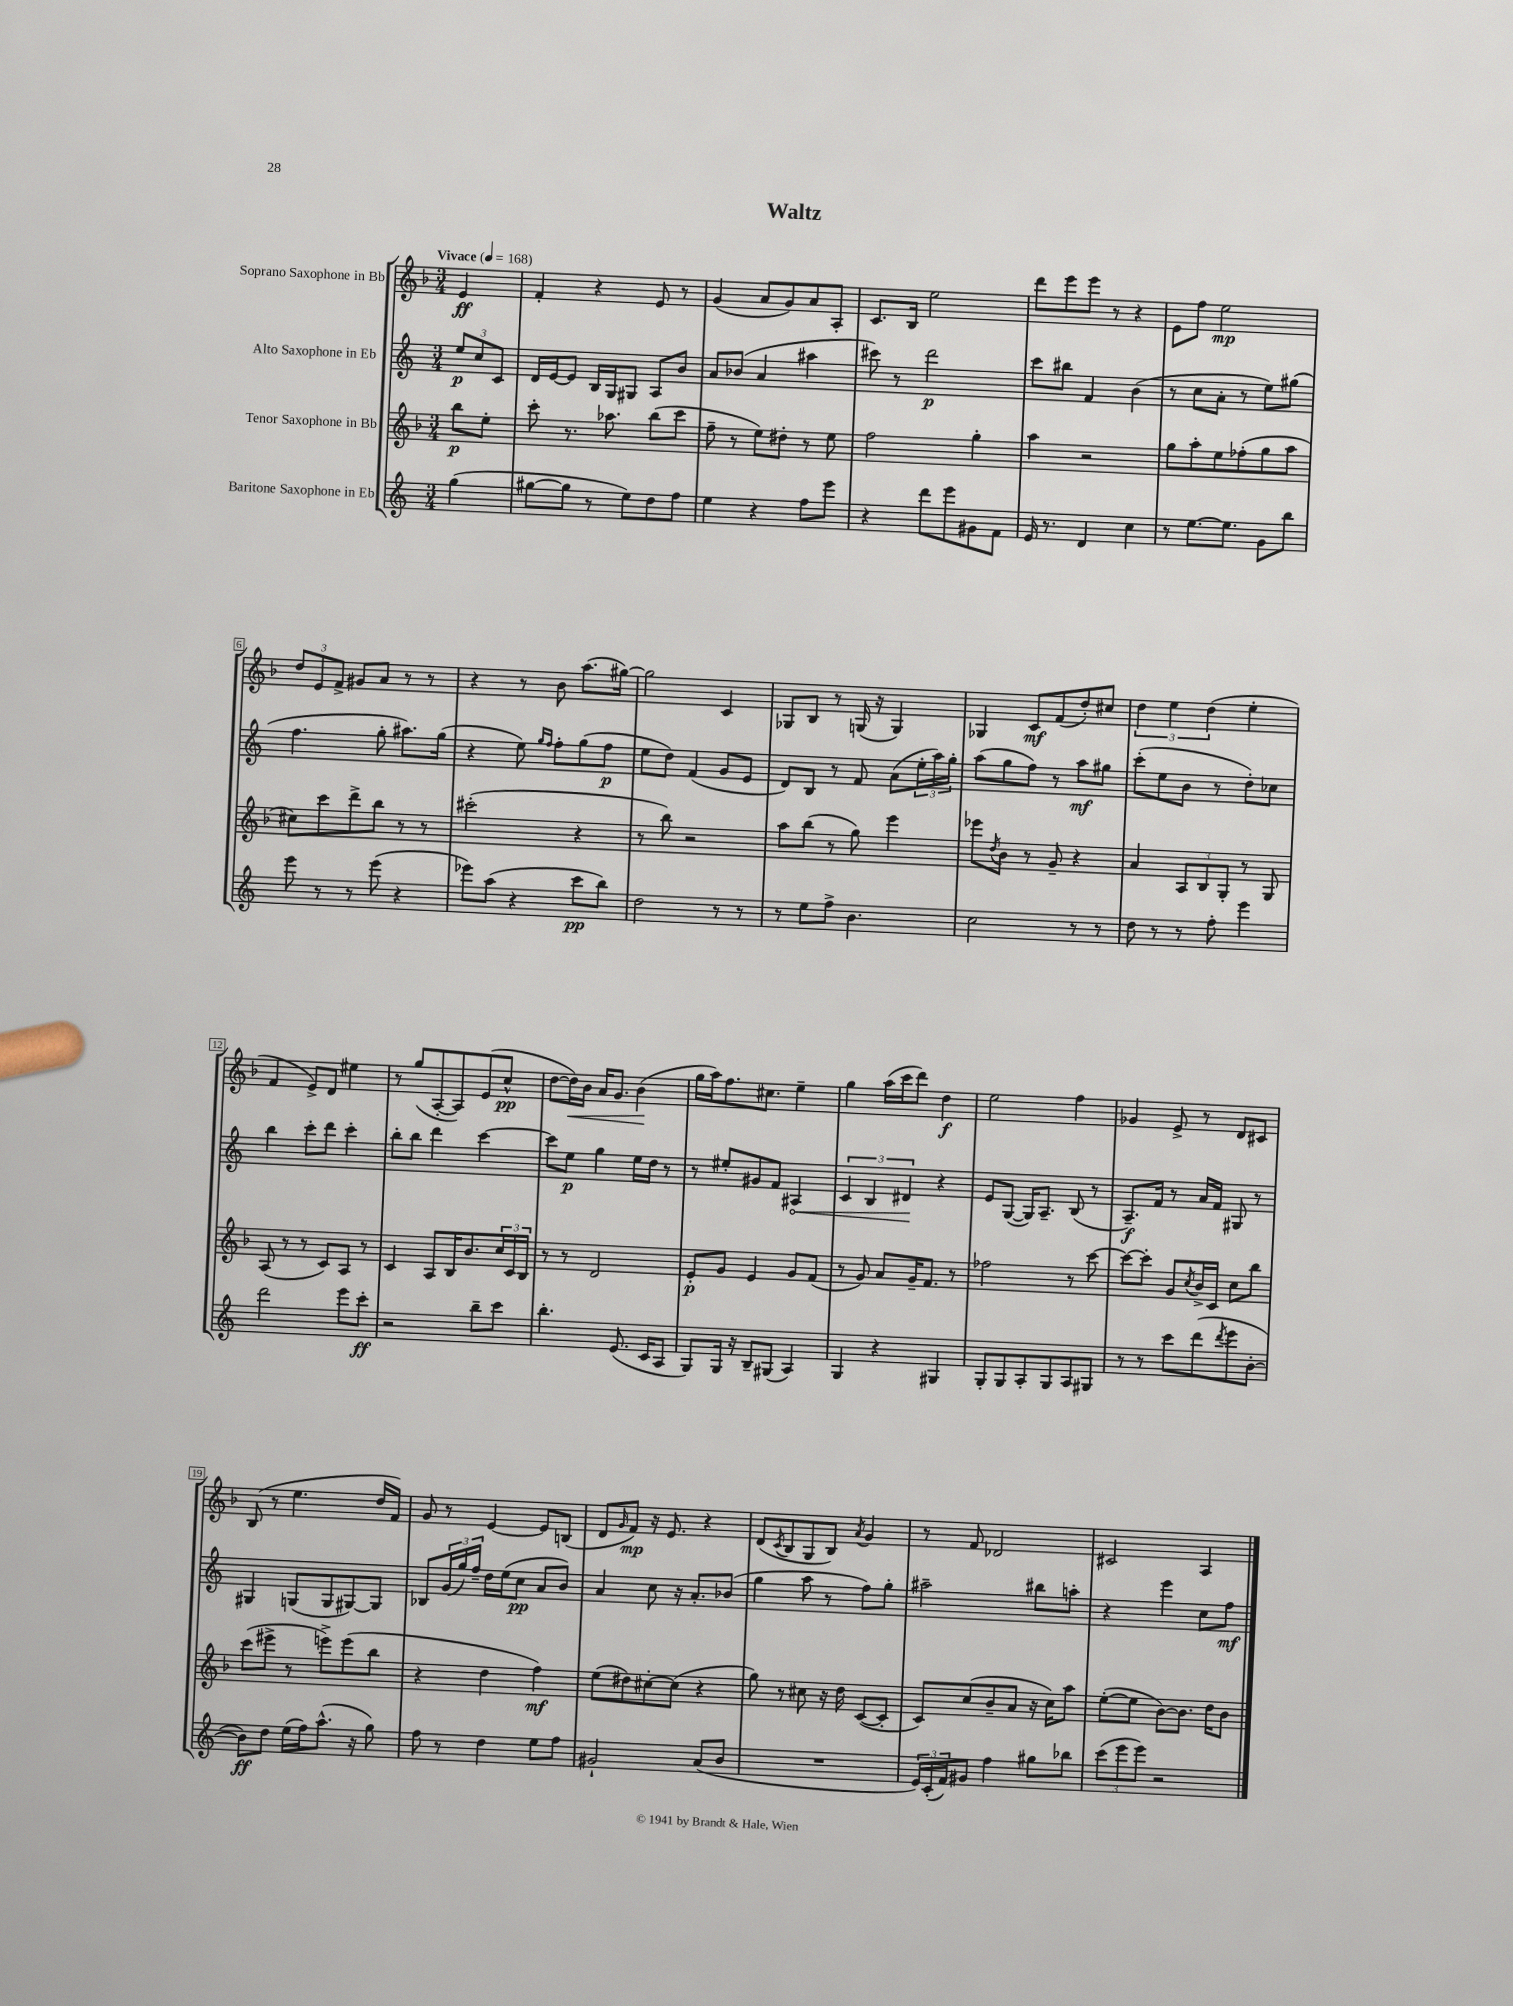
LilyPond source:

\header { title = "Waltz" }
<<
\new StaffGroup <<
\new Staff = "s0" \with { instrumentName = "Soprano Saxophone in Bb" } {
    \clef treble \key f \major \numericTimeSignature \time 3/4 \partial 4 \tempo "Vivace" 4 = 168
    e'4\ff |
    f'4-. r4 e'8 r8 |
    g'4( a'8 g'8) a'8 a8-. |
    c'8. bes16 e''2 |
    d'''8 e'''8 e'''8 r8 r4 |
    e'8 f''8 e''2\mp |
    \tuplet 3/2 { d''8 e'8 f'8-> } gis'8 a'8 r8 r8 |
    r4 r8 bes'8 a''8.( gis''16~) |
    gis''2 c'4 |
    ges8 bes8 r8 g16( r16 g4) |
    ges4 c'8\mf f'8( d''8-.) cis''8 |
    \tuplet 3/2 { d''4 e''4 d''4( } e''4-. |
    f'4 e'8->) d'8 eis''4 |
    r8 g''8( a8~-. a8) e'8( c''8-^\pp |
    d''8~ d''16\<) bes'16 a'16 g'8. bes'4\!( |
    g''16 a''16) f''8. cis''8. e''4-- |
    g''4 a''16( c'''16 d'''8) d''4\f |
    e''2 f''4 |
    ges'4 e'8-> r8 d'8 cis'8 |
    bes8( r8 e''4. d''16 f'16) |
    g'8 r8 e'4~ e'8 b8( |
    d'8 \grace { g'16 } f'8\mp) r16 e'8. r4 |
    d'8( \acciaccatura { c'8 } bes8 g8 bes8) \acciaccatura { a'8 } g'4 |
    r8 f'8 des'2 |
    cis'2 a4 \bar "|." |
}
\new Staff = "s1" \with { instrumentName = "Alto Saxophone in Eb" } {
    \clef treble \key c \major \numericTimeSignature \time 3/4 \partial 4
    \tuplet 3/2 { e''8\p c''8 c'8 } |
    d'16 e'16~ e'8 b16 g16 gis8 a8 b'8 |
    a'8 bes'8( a'4 ais''4 |
    cis'''8) r8 d'''2\p |
    c'''8 bis''8 f'4 b'4( |
    r8 c''8 a'8-. r8 e''8) gis''8( |
    f''4. g''8-. ais''8.) g''16( |
    r4 e''8) \grace { g''16 f''16 } f''8-. g''8( f''8\p |
    e''8 d''8) f'4( g'8 e'8 |
    d'8) b8 r8 f'8 a'8( \tuplet 3/2 { e''16-. a''16) g''16-. } |
    a''8( g''8 f''8) r8 a''8\mf gis''8 |
    c'''8-.( e''8 b'8 r8 d''8-.) ces''8 |
    b''4 c'''8-. d'''8 c'''4-. |
    b''8-. b''8 d'''4 c'''4~ |
    c'''8 e''8\p g''4 e''16 d''16 r8 |
    r8 eis''8-. gis'8 f'8 \once \override Hairpin.circled-tip = ##t ais4\< |
    \tuplet 3/2 { c'4 b4 dis'4\! } r4 |
    e'8 g8~( g16) a8.-- b8( r8 |
    a8.--\f) f'16 r8 a'16 f'16 gis8 r8 |
    gis4 g8( g8 gis8~) gis8 |
    bes8 \tuplet 3/2 { g'16( g''16) f''16-- } d''16 e''16( c''8\pp a'8 b'8) |
    a'4 c''8 r16 a'8.-. bes'8( |
    g''4 a''8 r8 f''8) g''8-. |
    ais''2-- bis''8 a''8-. |
    r4 e'''4 c''8 f''8\mf \bar "|." |
}
\new Staff = "s2" \with { instrumentName = "Tenor Saxophone in Bb" } {
    \clef treble \key f \major \numericTimeSignature \time 3/4 \partial 4
    bes''8\p e''8-. |
    c'''8-. r8. aes''8. bes''8( c'''8 |
    f''8-- r8 e''8) dis''8-. r8 e''8 |
    f''2 g''4-. |
    a''4 r2 |
    g''8 a''8-. e''8 fes''8-.( g''8 a''8 |
    cis''8) c'''8 d'''8-> bes''8 r8 r8 |
    cis'''2-.( r4 |
    r8 bes''8) r2 |
    a''8 bes''8( r8 g''8) e'''4 |
    ees'''8 \acciaccatura { d''8 } bes'8 r8 g'8-- r4 |
    a'4 \tuplet 3/2 { a8 bes8 g8-. } r8 g8 |
    a8( r8 r8 c'8) a8 r8 |
    c'4 a8 bes16 bes'8. \tuplet 3/2 { c''16 c'16 bes16 } |
    r8 r8 d'2 |
    e'8-.\p g'8 e'4 g'8 f'8( |
    r8 g'8) a'8 g'16-- f'8. r8 |
    fes''2 r8 c'''8~ |
    c'''8~ c'''8-. g'8 \acciaccatura { c''8 } bes'16-> c'16 c''8 bes''8 |
    c'''8( eis'''8-> r8 e'''8->) e'''8( bes''8 |
    r4 d''4 f''4\mf) |
    e''8( dis''8) cis''8~-. cis''8( r4 |
    g''8) r8 cis''8 r16 d''16 c'8~( c'8-. |
    c'8) c''8( bes'8-- a'8 r16 c''16) a''8 |
    e''8~-.( e''8 bes'8~) bes'8. d''16 bes'8 \bar "|." |
}
\new Staff = "s3" \with { instrumentName = "Baritone Saxophone in Eb" } {
    \clef treble \key c \major \numericTimeSignature \time 3/4 \partial 4
    g''4( |
    gis''8~ gis''8 r8 e''8) d''8 f''8 |
    e''4 r4 f''8 e'''8 |
    r4 d'''8 e'''8 gis'8 f'8 |
    e'16 r8. d'4 c''4 |
    r8 e''8.~ e''8. g'8 b''8 |
    e'''8 r8 r8 e'''8( r4 |
    ees'''8) a''8( r4 c'''8\pp b''8) |
    d''2 r8 r8 |
    r8 e''8 f''8-> b'4. |
    c''2 r8 r8 |
    d''8 r8 r8 f''8-. e'''4 |
    d'''2 e'''8 c'''8-.\ff |
    r2 b''8-- c'''8 |
    b''4.-. e'8.( c'16 a8 |
    g8) g16 r16 b8-- gis8( a4) |
    g4 r4 gis4 |
    g8-. g8 a8-. g8 a8 gis8 |
    r8 r8 c'''8 d'''8( \acciaccatura { d'''8 } e'''8 b'8~-. |
    b'8\ff) d''8 e''16( f''16) a''8.-^( r16 g''8) |
    f''8 r8 d''4 e''8 f''8 |
    gis'2-! a'8( b'8 |
    R2. |
    \tuplet 3/2 { e'16) c'16-.( f'16) } gis'8 f''4 gis''8 bes''8 |
    \tuplet 3/2 { c'''8( e'''8 e'''8) } r2 \bar "|." |
}
>>
>>
\layout { \context { \Score \override BarNumber.stencil = #(make-stencil-boxer 0.1 0.3 ly:text-interface::print) } }
